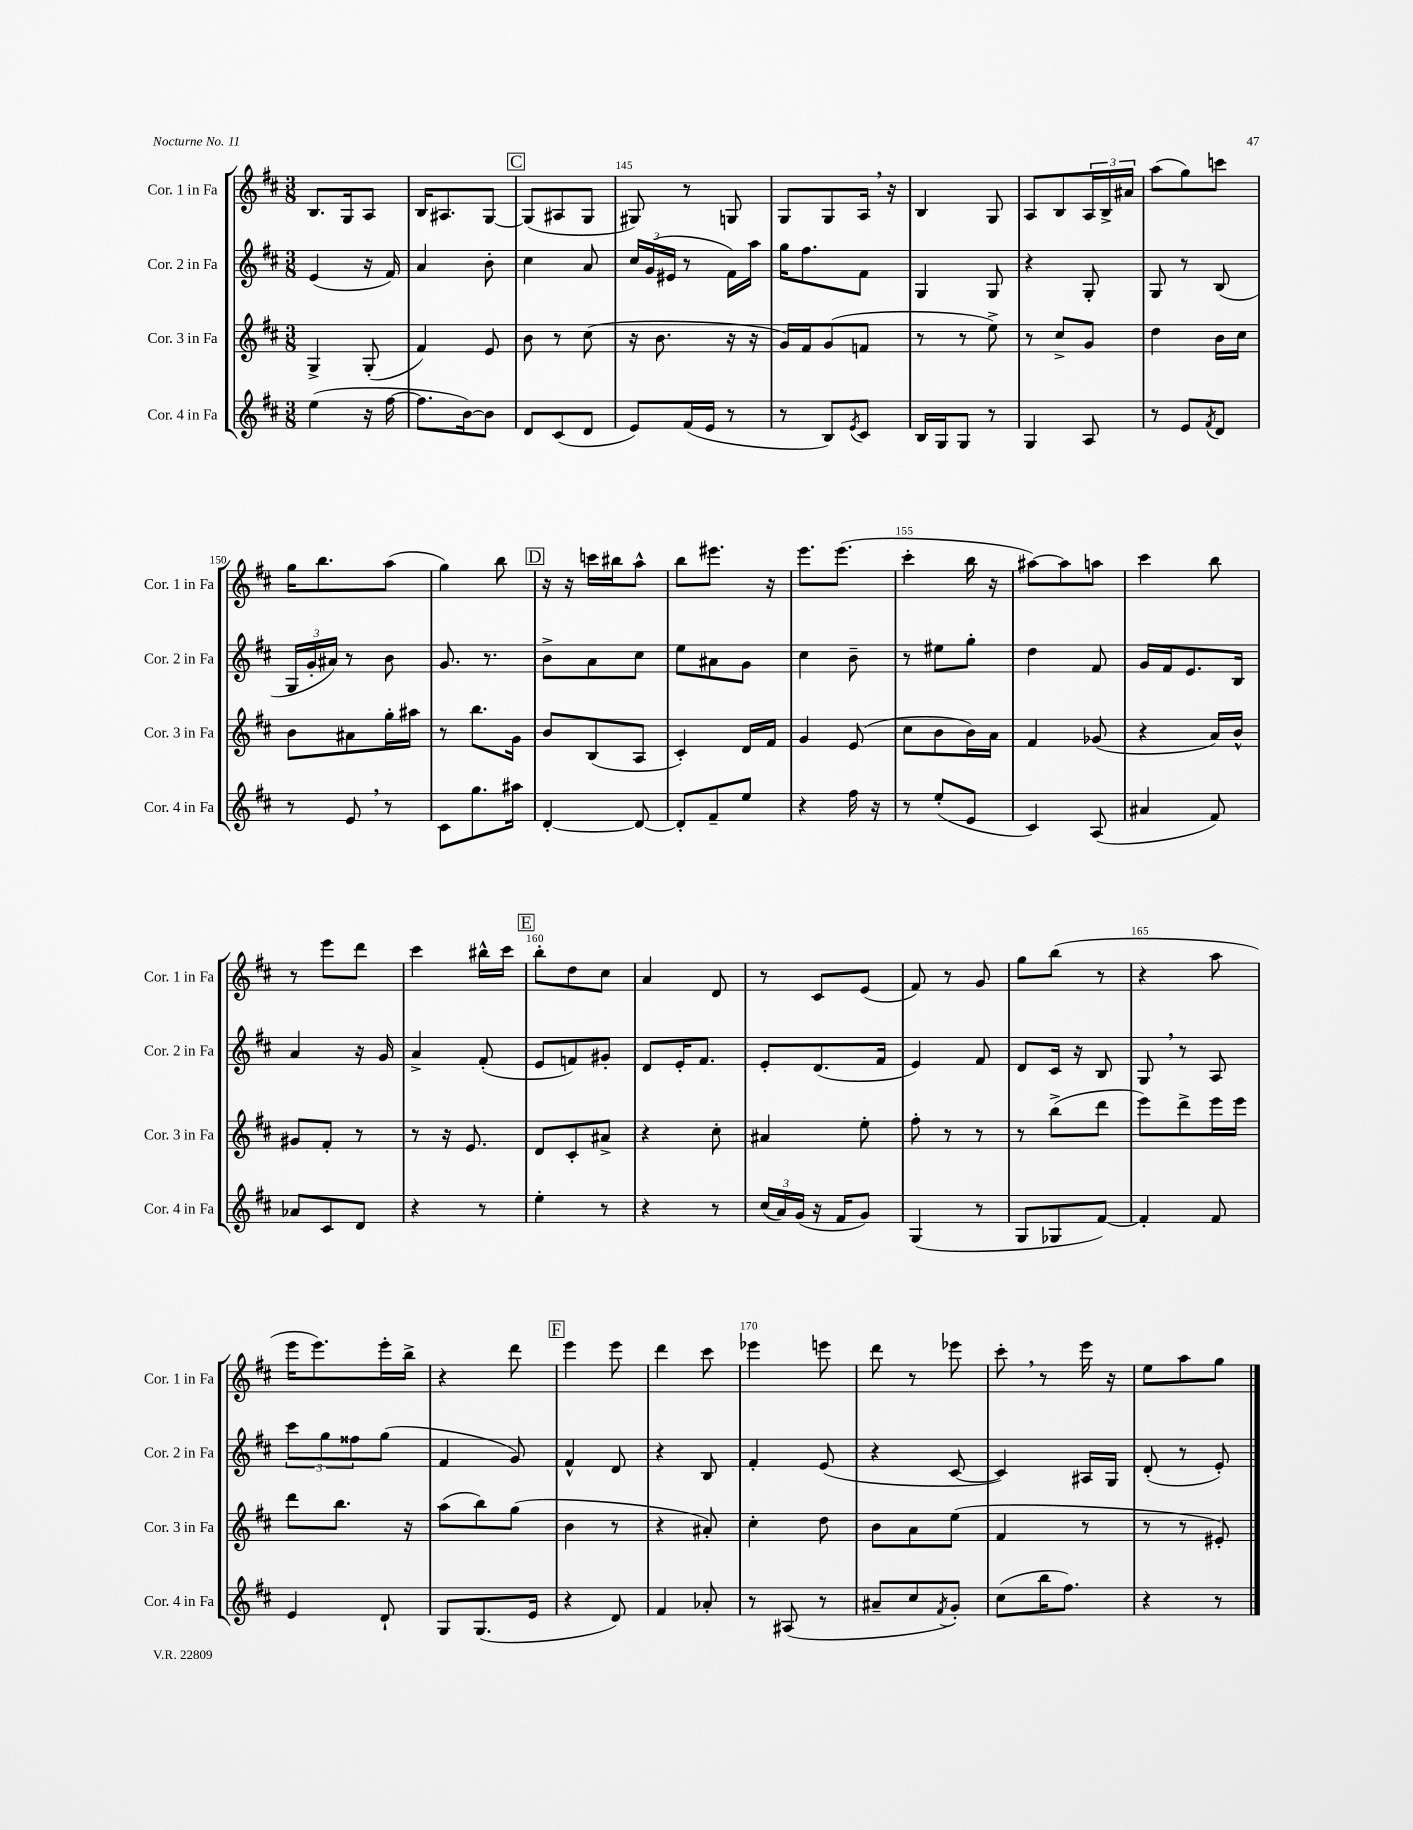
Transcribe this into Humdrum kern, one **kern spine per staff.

**kern	**kern	**kern	**kern
*part4	*part3	*part2	*part1
*staff4	*staff3	*staff2	*staff1
*I"Cor. 4 in Fa	*I"Cor. 3 in Fa	*I"Cor. 2 in Fa	*I"Cor. 1 in Fa
*I'Cor. 4 in Fa	*I'Cor. 3 in Fa	*I'Cor. 2 in Fa	*I'Cor. 1 in Fa
*clefG2	*clefG2	*clefG2	*clefG2
*k[f#c#]	*k[f#c#]	*k[f#c#]	*k[f#c#]
*M3/8	*M3/8	*M3/8	*M3/8
=142	=142	=142	=142
(4ee\	4G^/	(4e/	8.B/L
.	.	.	16G/k
16r	(8G'/	16r	8A/J
[16ff#\	.	16f#/)	.
=143	=143	=143	=143
8.ff#\L]	4f#/)	4a/	16B/KL
.	.	.	8.A#X/
[16b\k)	.	.	.
8b\J]	8e/	8b'\	[8G/J
!!LO:REH:place=s1:t=C
=144	=144	=144	=144
8d/L	8b\	4cc#\	(8G/L]
(8c#/	8r	.	8A#X/
8d/J	(8cc#\	8a/	8G/J
=145	=145	=145	=145
8e/L)	16r	24cc#/LL	8G#X/)
.	.	(24g/	.
.	8.b\	.	.
.	.	24e#X/JJ	.
(16f#/L	.	8r	8r
16e/JJ	.	.	.
8r	16r	16f#\LL)	8Gn/
.	16r	16aa\JJ	.
=146	=146	=146	=146
8r	16g/LL)	16gg\KL	8G/L
.	16f#/J	8.ff#\	.
8B/L)	(8g/	.	8G/
8qe/	.	.	.
8c#/J	8fn/J	8f#\J	16A,/Jk
.	.	.	16r
=147	=147	=147	=147
16B/LL	8r	4G/	4B/
16G/J	.	.	.
8G/J	8r	.	.
8r	8ee^\)	8G/	8G/
=148	=148	=148	=148
4G/	8r	4r	8A/L
.	8cc#^/L	.	8B/
8A/	8g/J	8G'/	24A/L
.	.	.	24B^/
.	.	.	24a#X/JJ
=149	=149	=149	=149
8r	4dd\	8G/	(8aa\L
8e/L	.	8r	8gg\)
8qf#/	.	.	.
8d/J	16b\LL	(8B/	8cccn\J
.	16cc#\JJ	.	.
!!LO:LB:g=z
=150	=150	=150	=150
8r	8b\L	24G/LL	16gg\KL
.	.	24g'/	.
.	.	.	8.bb\
.	.	24a#X/JJ)	.
8e,/	8a#X\	8r	.
8r	16gg'\L	8b\	(8aa\J
.	16aa#X\JJ	.	.
=151	=151	=151	=151
8c#\L	8r	8.g/	4gg\)
8.gg\	8.bb\L	.	.
.	.	8.r	.
.	.	.	8bb\
16aa#X\Jk	16g\Jk	.	.
!!LO:REH:place=s1:t=D
=152	=152	=152	=152
[4d'/	8b/L	8b^\L	16r
.	.	.	16r
.	(8B/	8a\	16cccn\LL
.	.	.	16bb#X\J
8d/_	8A/J	8cc#\J	8aa^^\J
=153	=153	=153	=153
8d'/L]	4c#'/)	8ee\L	8bb\L
8f#~/	.	8a#X\	8.eee#X\J
8ee/J	16d/LL	8g\J	.
.	16f#/JJ	.	16r
=154	=154	=154	=154
4r	4g/	4cc#\	8.eee\L
.	.	.	(8.eee\J
16ff#\	(8e/	8b~\	.
16r	.	.	.
=155	=155	=155	=155
8r	8cc#\L	8r	4ccc#'\
(8ee'/L	8b\	8ee#X\L	.
8e/J	16b\L)	8gg'\J	16bb\
.	16a\JJ	.	16r
=156	=156	=156	=156
4c#/)	4f#/	4dd\	[8aa#X\L)
.	.	.	8aa#\]
(8A/	(8g-X/	8f#/	8aan\J
=157	=157	=157	=157
4a#X/	4r	16g/LL	4ccc#\
.	.	16f#/J	.
.	.	8.e/	.
8f#/)	16a/LL)	.	8bb\
.	16b^^/JJ	16B/Jk	.
!!LO:LB:g=z
=158	=158	=158	=158
8a-X/L	8g#X/L	4a/	8r
8c#/	8f#'/J	.	8eee\L
8d/J	8r	16r	8ddd\J
.	.	16g/	.
=159	=159	=159	=159
4r	8r	4a^/	4ccc#\
.	16r	.	.
.	8.e/	.	.
8r	.	(8f#'/	16bb#X^^\LL
.	.	.	16ccc#\JJ
!!LO:REH:place=s1:t=E
=160	=160	=160	=160
4ee'\	8d/L	8e/L	8bb'\L
.	8c#'/	8fn/)	8dd\
8r	8a#X^/J	8g#X'/J	8cc#\J
=161	=161	=161	=161
4r	4r	8d/L	4a/
.	.	16e'/K	.
.	.	8.f#/J	.
8r	8cc#'\	.	8d/
=162	=162	=162	=162
(24cc#/LL	4a#X/	8e'/L	8r
24a/)	.	.	.
(24g/JJ	.	.	.
16r	.	(8.d/	8c#/L
16f#/KL	.	.	.
8g/J)	8ee'\	.	(8e/J
.	.	16f#/Jk	.
=163	=163	=163	=163
(4G/	8ff#'\	4e/)	8f#/)
.	8r	.	8r
8r	8r	8f#/	8g/
=164	=164	=164	=164
8G/L	8r	8d/L	8gg\L
8G-X/	(8bb^\L	16c#/Jk	(8bb\J
.	.	16r	.
[8f#/J)	8ddd\J	8B/	8r
=165	=165	=165	=165
4f#'/]	8eee\L)	8G,/	4r
.	8ddd^\	8r	.
8f#/	16eee\L	8A/	8aa\
.	16eee\JJ	.	.
!!LO:LB:g=z
=166	=166	=166	=166
4e/	8ddd\L	12ccc#\L	16eee\KL
.	.	.	8.eee\)
.	.	12gg\	.
.	8.bb\J	.	.
.	.	12ff##X\	.
8d`/	.	(8gg\J	16eee'\L
.	16r	.	16bb^\JJ
=167	=167	=167	=167
8G/L	(8aa\L	4f#/	4r
(8.G/	8bb\)	.	.
.	(8gg\J	8g/)	8ddd\
16e/Jk	.	.	.
!!LO:REH:place=s1:t=F
=168	=168	=168	=168
4r	4b\	4f#^^/	4eee\
8d/)	8r	8d/	8eee\
=169	=169	=169	=169
4f#/	4r	4r	4ddd\
8a-X'/	8a#X'/)	8B/	8ccc#\
=170	=170	=170	=170
8r	4cc#'\	4f#'/	4eee-X\
(8A#X/	.	.	.
8r	8dd\	(8e/	8eeen\
=171	=171	=171	=171
8a#X~/L	8b\L	4r	8ddd\
8cc#/	8a\	.	8r
8qf#/	.	.	.
8g'/J)	(8ee\J	[8c#/	8eee-X\
=172	=172	=172	=172
(8cc#\L	4f#/	4c#/])	8ccc#',\
16bb\K	.	.	8r
8.ff#\J)	.	.	.
.	8r	16A#X/LL	16eee\
.	.	16G/JJ	16r
=173	=173	=173	=173
4r	8r	(8d'/	8ee\L
.	8r	8r	8aa\
8r	8e#X'/)	8e'/)	8gg\J
==	==	==	==
*-	*-	*-	*-
